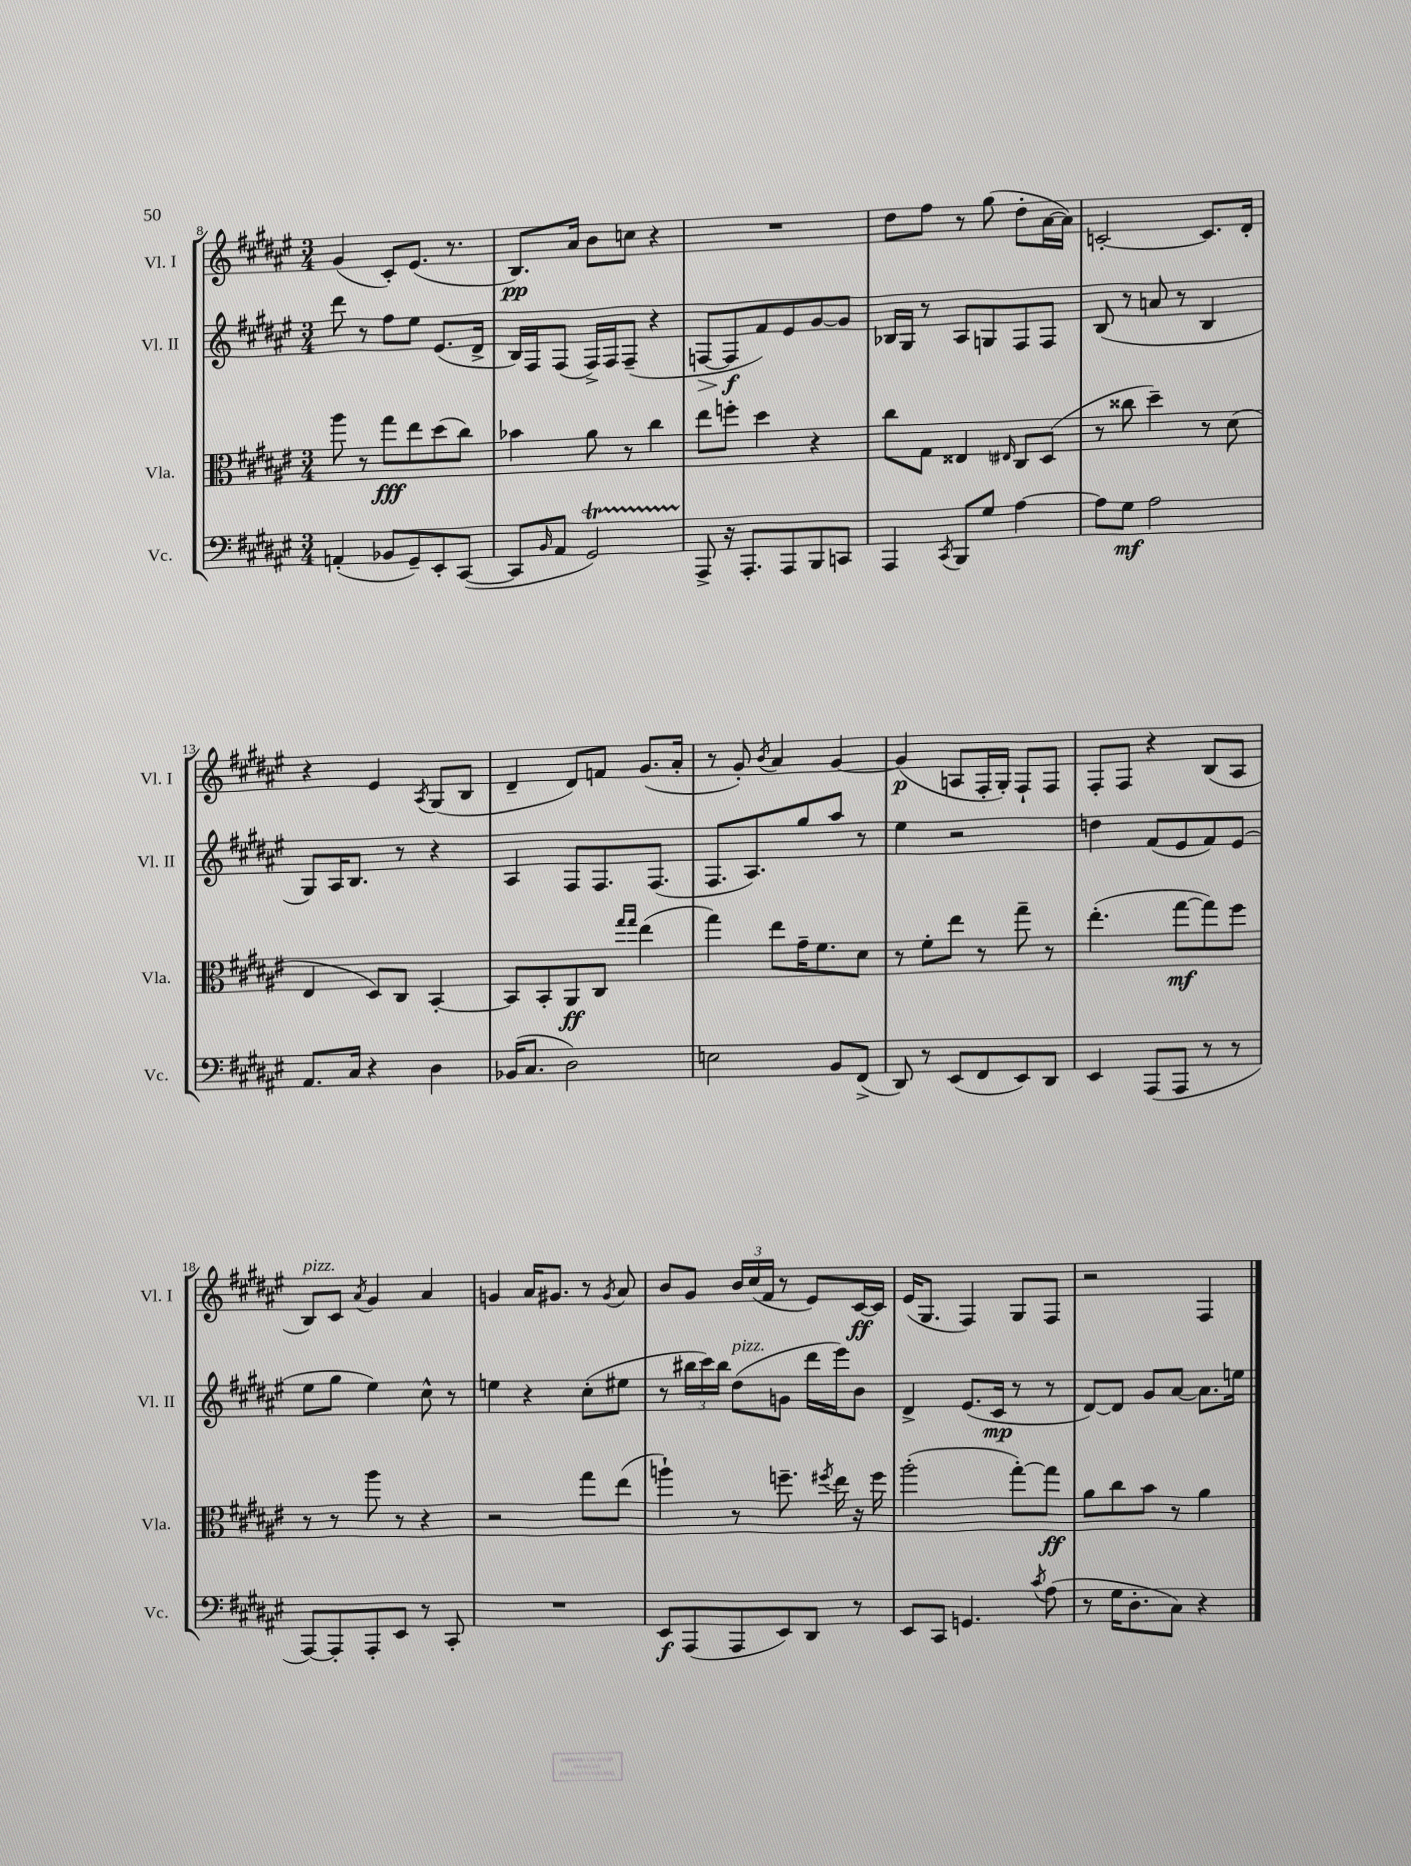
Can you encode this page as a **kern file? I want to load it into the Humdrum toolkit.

**kern	**dynam	**kern	**dynam	**kern	**dynam	**kern	**dynam
*part4	*part4	*part3	*part3	*part2	*part2	*part1	*part1
*staff4	*staff4	*staff3	*staff3	*staff2	*staff2	*staff1	*staff1
*I"Vc.	*	*I"Vla.	*	*I"Vl. II	*	*I"Vl. I	*
*I'Vc.	*	*I'Vla.	*	*I'Vl. II	*	*I'Vl. I	*
*clefF4	*	*clefC3	*	*clefG2	*	*clefG2	*
*k[f#c#g#d#a#e#]	*	*k[f#c#g#d#a#e#]	*	*k[f#c#g#d#a#e#]	*	*k[f#c#g#d#a#e#]	*
*M3/4	*	*M3/4	*	*M3/4	*	*M3/4	*
=8	=8	=8	=8	=8	=8	=8	=8
(4AAn'/	.	8aa#\	.	8ddd#\	.	(4g#/	.
.	.	8r	.	8r	.	.	.
8BB-X/L	.	8gg#\L	fff	8ff#\L	.	8c#'/L)	.
8GG#~/)	.	8ee#\	.	8ee#\J	.	(8.e#/J	.
8EE#'/	.	(8dd#\	.	(8.e#/L	.	.	.
.	.	.	.	.	.	8.r	.
([8CC#/J	.	8cc#\J)	.	.	.	.	.
.	.	.	.	16d#^/Jk	.	.	.
=9	=9	=9	=9	=9	=9	=9	=9
8CC#/L]	.	4b-X\	.	16B/LL)	.	8.B/L)	pp
.	.	.	.	16F#/J	.	.	.
16qqBB/	.	.	.	.	.	.	.
8AA#/J	.	.	.	(8F#/J	.	.	.
.	.	.	.	.	.	16a#/Jk	.
2GG#T/)	.	8a#\	.	16F#^/LL)	.	8b\L	.
.	.	.	.	16F#/J	.	.	.
.	.	8r	.	(8F#~/J	.	8ccn\J	.
.	.	4cc#\	.	4r	.	4r	.
=10	=10	=10	=10	=10	=10	=10	=10
!	!	!	!	!	!LO:HP:b	!	!
8AAA#^/	.	8ee#\L	.	[8Fn/L	>	2.r	.
16r	.	8ffn'\J	.	8F/]	f	.	.
8.AAA#'/L	.	.	.	.	.	.	.
.	.	4dd#\	.	8f#/)	]	.	.
8AAA#/	.	.	.	8e#/	.	.	.
8BBB/	.	4r	.	[8g#/	.	.	.
8CCn/J	.	.	.	8g#/J]	.	.	.
=11	=11	=11	=11	=11	=11	=11	=11
4AAA#/	.	8cc#\L	.	16B-X/LL	.	8dd#\L	.
.	.	.	.	16G#/JJ	.	.	.
.	.	8G#\J	.	8r	.	8ff#\J	.
8qCC#/	.	.	.	.	.	.	.
8BBB/L	.	4E##X/	.	8A#/L	.	8r	.
8G#/J	.	.	.	8Gn/	.	(8gg#\	.
.	.	16qqE#X/	.	.	.	.	.
[4A#\	.	8C#/L	.	8F#/	.	8dd#'\L	.
.	.	(8D#/J	.	8F#/J	.	[16a#\L	.
.	.	.	.	.	.	16a#\JJ])	.
=12	=12	=12	=12	=12	=12	=12	=12
8A#\L]	.	8r	.	(8B/	.	[2cn'/	.
8G#\J	mf	8cc##X\	.	8r	.	.	.
2A#\	.	4dd#~\)	.	8an/	.	.	.
.	.	.	.	8r	.	.	.
.	.	8r	.	4B/	.	8.c/L]	.
.	.	(8d#\	.	.	.	.	.
.	.	.	.	.	.	16d#'/Jk	.
!!LO:LB:g=z
=13	=13	=13	=13	=13	=13	=13	=13
8.AA#/L	.	4E#/	.	8G#/L)	.	4r	.
.	.	.	.	16A#/K	.	.	.
16C#/Jk	.	.	.	8.B/J	.	.	.
4r	.	8D#/L)	.	.	.	4e#/	.
.	.	8C#/J	.	8r	.	.	.
.	.	.	.	.	.	8qA#/	.
4D#\	.	[4BB'/	.	4r	.	(8G#/L	.
.	.	.	.	.	.	8B/J	.
=14	=14	=14	=14	=14	=14	=14	=14
(16BB-X/KL	.	8BB/L]	.	4A#/	.	4d#~/	.
8.C#/J	.	.	.	.	.	.	.
.	.	8BB'/	.	.	.	.	.
2D#\)	.	8AA#/	ff	8F#/L	.	8d#/L)	.
.	.	8C#/J	.	8.F#/	.	8fn/J	.
.	.	16qqgg#/LL	.	.	.	.	.
.	.	16qqgg#/JJ	.	.	.	.	.
.	.	(4ee#\	.	.	.	(8.g#/L	.
.	.	.	.	(8.F#/J	.	.	.
.	.	.	.	.	.	16a#'/Jk	.
=15	=15	=15	=15	=15	=15	=15	=15
2En\	.	4gg#\)	.	8.F#/L	.	8r	.
.	.	.	.	.	.	8g#'/)	.
.	.	.	.	8.A#/)	.	.	.
.	.	.	.	.	.	8qb/	.
.	.	8ee#\L	.	.	.	4a#/	.
.	.	16g#~\K	.	8gg#/	.	.	.
.	.	8.f#\	.	.	.	.	.
8BB/L	.	.	.	8aa#/J	.	[4g#/	.
(8FF#^/J	.	8d#\J	.	8r	.	.	.
=16	=16	=16	=16	=16	=16	=16	=16
8DD#/)	.	8r	.	4ee#\	.	(4g#/]	p
8r	.	8f#'\L	.	.	.	.	.
(8EE#/L	.	8ee#\J	.	2r	.	8An/L	.
8FF#/	.	8r	.	.	.	16F#'/L	.
.	.	.	.	.	.	16G#'/JJ)	.
8EE#/)	.	8gg#~\	.	.	.	8F#`/L	.
8DD#/J	.	8r	.	.	.	8F#/J	.
=17	=17	=17	=17	=17	=17	=17	=17
4EE#/	.	(4.ee#'\	.	4ddn\	.	8F#'/L	.
.	.	.	.	.	.	8F#/J	.
(8AAA#/L	.	.	.	(8f#/L	.	4r	.
8AAA#/J	.	[8gg#\L	mf	8e#/	.	.	.
8r	.	8gg#\])	.	8f#/)	.	(8B/L	.
8r	.	8ff#\J	.	(8e#/J	.	8A#/J	.
!!LO:LB:g=z
=18	=18	=18	=18	=18	=18	=18	=18
!	!	!	!	!	!	!LO:TX:a:i:t=pizz.	!
[8AAA#/L)	.	8r	.	8ee#\L	.	8B/L)	.
8AAA#'/]	.	8r	.	8gg#\J	.	8c#/J	.
.	.	.	.	.	.	8qa#/	.
8AAA#'/	.	8aa#\	.	4ee#\)	.	4g#/	.
8EE#/J	.	8r	.	.	.	.	.
8r	.	4r	.	8cc#^^\	.	4a#/	.
8CC#'/	.	.	.	8r	.	.	.
=19	=19	=19	=19	=19	=19	=19	=19
2.r	.	2r	.	4een\	.	4gn/	.
.	.	.	.	4r	.	16a#/KL	.
.	.	.	.	.	.	8.g#X/J	.
.	.	8gg#\L	.	(8cc#'\L	.	8r	.
.	.	.	.	.	.	8qg#/	.
.	.	(8ee#\J	.	8ee#X\J	.	8a#/	.
=20	=20	=20	=20	=20	=20	=20	=20
8EE#/L	f	4aan`\)	.	8r	.	8b/L	.
(8AAA#/	.	.	.	24bb#X\LL	.	8g#/J	.
.	.	.	.	24ccc#\)	.	.	.
.	.	.	.	24bb#\JJ	.	.	.
!	!	!	!	!LO:TX:a:i:t=pizz.	!	!	!
8AAA#/	.	8r	.	(8dd#\L	.	24b/LL	.
.	.	.	.	.	.	(24cc#/	.
.	.	.	.	.	.	24f#/JJ	.
8EE#/)	.	8.ffn~\	.	8gn\J	.	8r	.
8DD#/J	.	.	.	16ddd#\LL	.	8e#/L)	.
.	.	8qff#X/	.	.	.	.	.
.	.	16ee#\	.	16eee#\J)	.	.	.
8r	.	16r	.	8b\J	.	[16c#/L	ff
.	.	16ff#\	.	.	.	16c#/JJ]	.
=21	=21	=21	=21	=21	=21	=21	=21
8EE#/L	.	(2aa#'\	.	4d#^/	.	(16e#/KL	.
.	.	.	.	.	.	8.G#/J	.
8CC#/J	.	.	.	.	.	.	.
4.GGn/	.	.	.	(8.e#/L	.	4F#/)	.
.	.	.	.	16c#/Jk	mp	.	.
.	.	[8gg#'\L)	.	8r	.	8G#/L	.
8qc#/	.	.	.	.	.	.	.
(8A#\	.	8gg#\J]	ff	8r	.	8F#/J	.
=22	=22	=22	=22	=22	=22	=22	=22
8r	.	8a#\L	.	[8d#/L)	.	2r	.
16G#\KL	.	8cc#\	.	8d#/J]	.	.	.
8.D#'\	.	.	.	.	.	.	.
.	.	8b\J	.	8g#/L	.	.	.
8C#\J)	.	8r	.	[8a#/J	.	.	.
4r	.	4a#\	.	8.a#\L]	.	4F#/	.
.	.	.	.	16een\Jk	.	.	.
==	==	==	==	==	==	==	==
*-	*-	*-	*-	*-	*-	*-	*-
